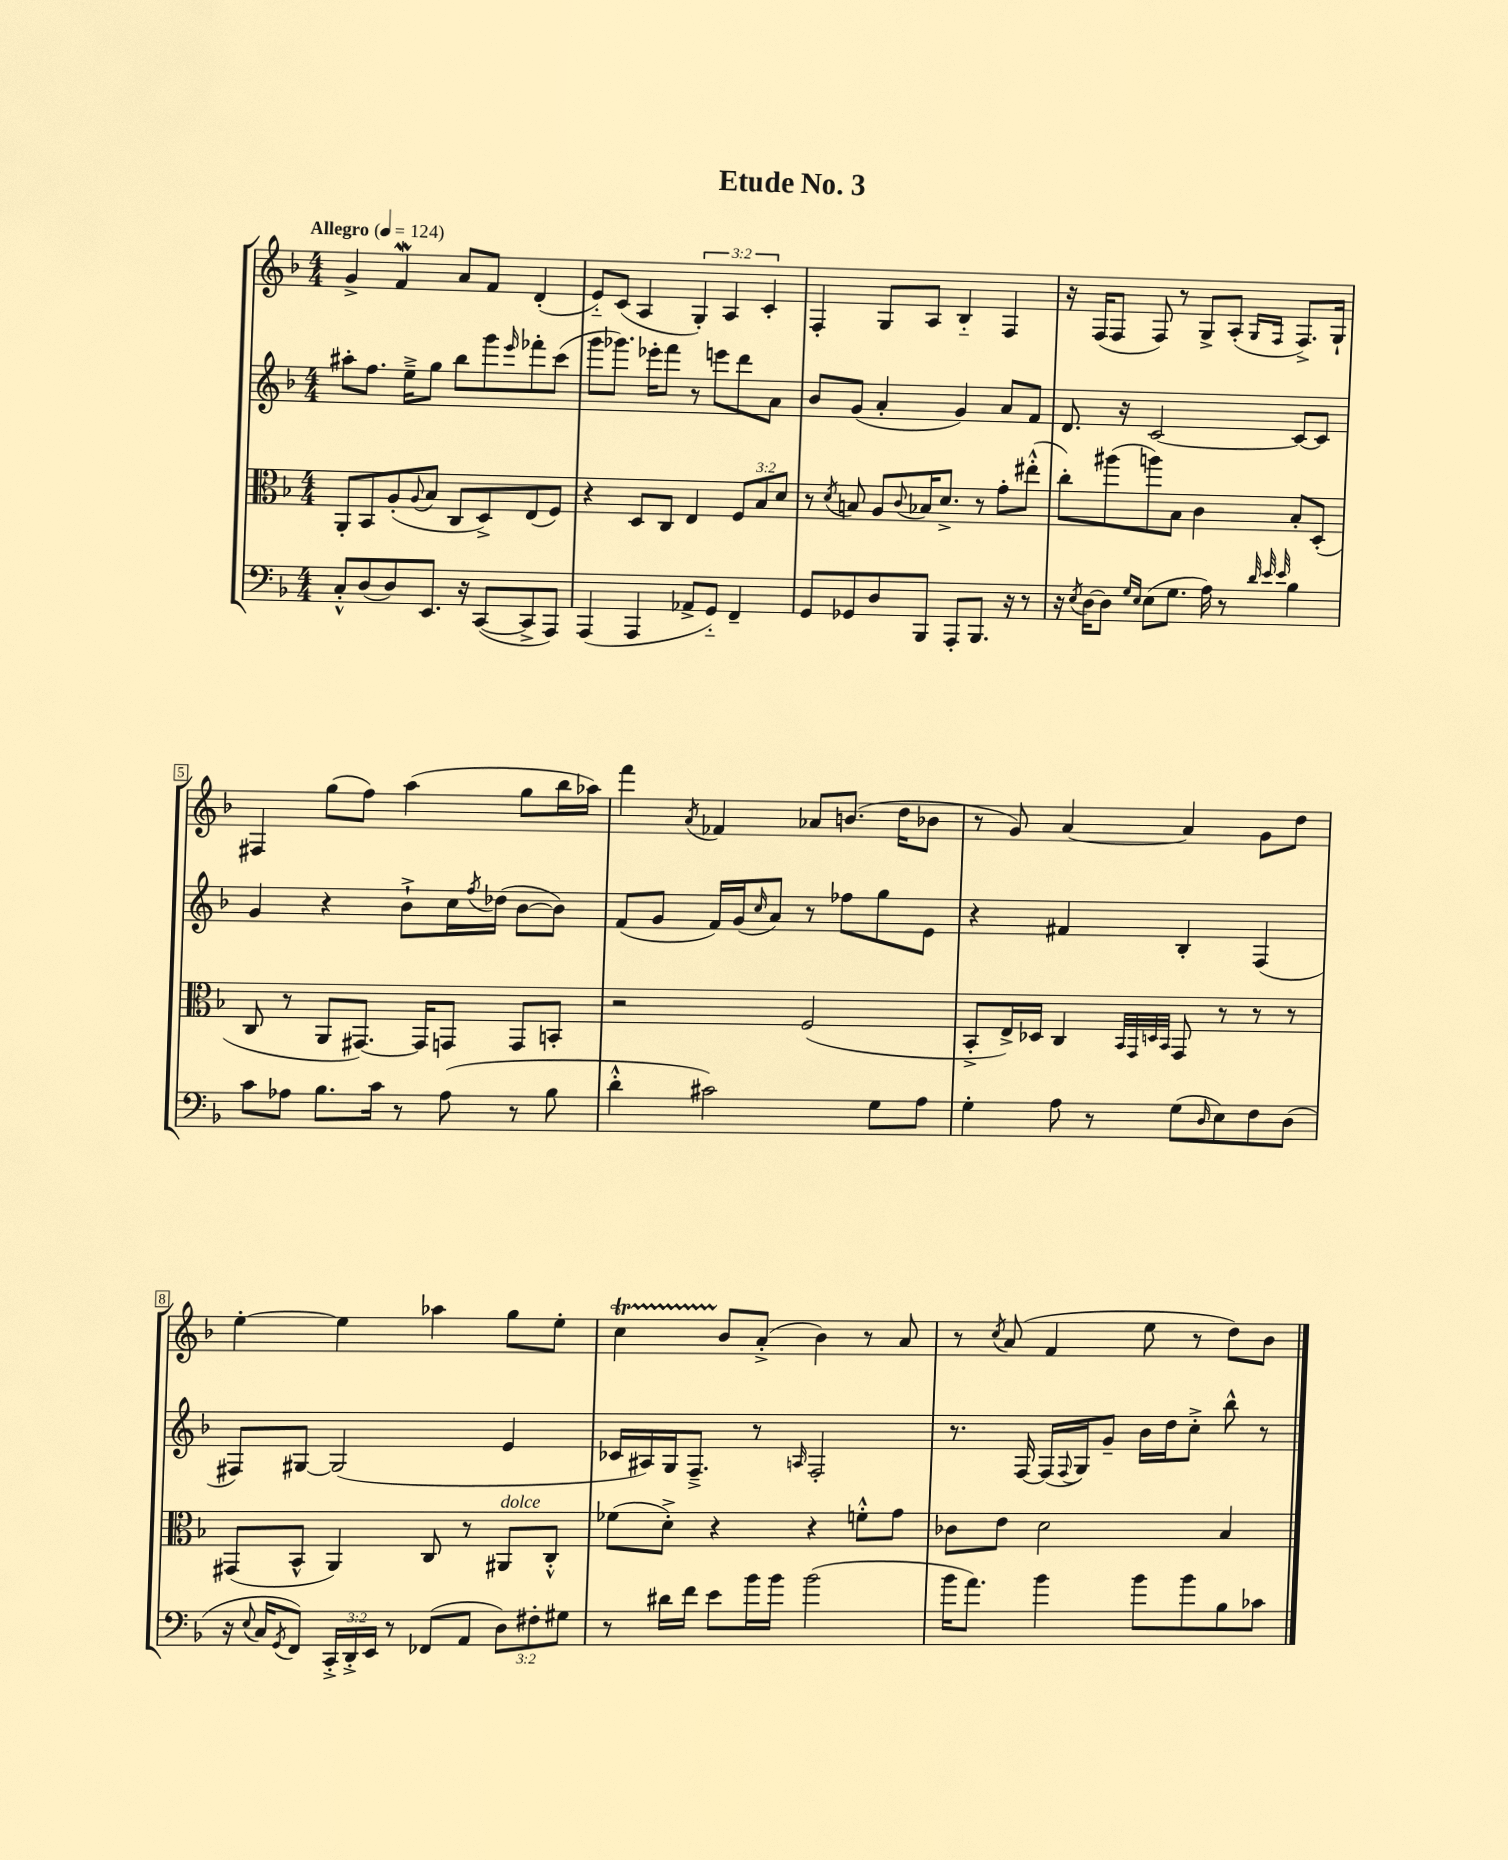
\header { title = "Etude No. 3" }
<<
\new StaffGroup <<
\new Staff = "s0" {
    \clef treble \key f \major \numericTimeSignature \time 4/4 \override Staff.TupletNumber.text = #tuplet-number::calc-fraction-text \tempo "Allegro" 4 = 124
    g'4-> f'4\mordent a'8 f'8 d'4-.( |
    e'8-_) c'8( a4 \tuplet 3/2 { g4-.) a4 c'4-. } |
    f4-. g8 a8 bes4-_ f4 |
    r16 f16( f8 f8) r8 g8-> a8-.( \grace { g16 f16 } f8.->) g16-! |
    fis4 g''8( f''8) a''4( g''8 bes''16 aes''16) |
    f'''4 \acciaccatura { a'8 } fes'4 aes'8 b'8.( d''16 bes'8 |
    r8 g'8) a'4~ a'4 g'8 d''8 |
    e''4~-. e''4 aes''4 g''8 e''8-. |
    c''4\startTrillSpan bes'8\stopTrillSpan a'8-.->( bes'4) r8 a'8 |
    r8 \acciaccatura { c''8 } a'8( f'4 e''8 r8 d''8) bes'8 \bar "|." |
}
\new Staff = "s1" {
    \clef treble \key f \major \numericTimeSignature \time 4/4
    ais''8-. f''8. e''16---> g''8 bes''8 g'''8 \grace { e'''16 } fes'''8-. c'''8( |
    g'''8 ges'''8.) ees'''16-. f'''8 r8 e'''8 d'''8 a'8 |
    bes'8 g'8( a'4-. g'4) a'8 f'8 |
    d'8. r16 c'2~ c'8~ c'8 |
    g'4 r4 bes'8-!-> c''16 \acciaccatura { f''8 } des''16( bes'8~ bes'8) |
    f'8( g'8 f'16) g'16( \grace { c''16 } a'8) r8 fes''8 g''8 e'8 |
    r4 fis'4 bes4-. f4( |
    fis8) gis8~ gis2( e'4 |
    ces'16 ais16) g16 f8.---> r8 \grace { a16 } f2-. |
    r8. f16~ f16( \appoggiatura { f8 } g16) g'8-- bes'16 d''16 c''8-.-> bes''8-^ r8 \bar "|." |
}
\new Staff = "s2" {
    \clef alto \key f \major \numericTimeSignature \time 4/4 \override Staff.TupletNumber.text = #tuplet-number::calc-fraction-text
    a,8-. bes,8 a8-.( \appoggiatura { a8 } bes8 c8 d8->) e8( f8) |
    r4 d8 c8 e4 \tuplet 3/2 { f8 bes8 d'8 } |
    r8 \acciaccatura { d'8 } b8 a8 \appoggiatura { c'8 } bes16 d'8.-> r8 g'8-. eis''8-.-^( |
    c''8-.) ais''8( a''8) bes8 c'4 bes8-. d8-.( |
    c8 r8 a,8 gis,8.~) gis,16 g,8 g,8 b,8-. |
    r2 f2( |
    bes,8-.-> e16->) des16 c4 \grace { bes,32 g,32 d32 bes,32 } g,8 r8 r8 r8 |
    gis,8( bes,8-^ a,4) c8 r8 ais,8^\markup { \italic "dolce" } c8-.-^ |
    fes'8( d'8-.->) r4 r4 f'8-.-^ g'8 |
    ces'8 e'8 d'2 bes4 \bar "|." |
}
\new Staff = "s3" {
    \clef bass \key f \major \numericTimeSignature \time 4/4 \override Staff.TupletNumber.text = #tuplet-number::calc-fraction-text
    c8-.-^ d8( d8) e,8. r16 c,8~( c,8-> a,,8) |
    a,,4( a,,4 aes,8-> g,8-_) f,4-- |
    g,8 ges,8 d8 bes,,8 a,,8-. bes,,8. r16 r8 |
    r16 \acciaccatura { e8 } d16~ d8 \grace { g16 e16 } e8( g8. a16) r8 \grace { d'32 e'32 e'32 } bes4 |
    c'8 aes8 bes8. c'16 r8 aes8( r8 bes8 |
    d'4-.-^ cis'2) g8 a8 |
    g4-. a8 r8 g8( \grace { d16 } e8) f8 d8( |
    r16 \appoggiatura { e8 } c16 \acciaccatura { g,8 } f,8) \tuplet 3/2 { c,16-.-> d,16-.-> e,16 } r8 fes,8( a,8 \tuplet 3/2 { d8) fis8-. gis8 } |
    r8 dis'16 f'16 e'8 bes'16 bes'16 bes'2( |
    bes'16 a'8.) bes'4 bes'8 bes'8 bes8 ces'8 \bar "|." |
}
>>
>>
\layout { \context { \Score \override BarNumber.stencil = #(make-stencil-boxer 0.1 0.3 ly:text-interface::print) } }
